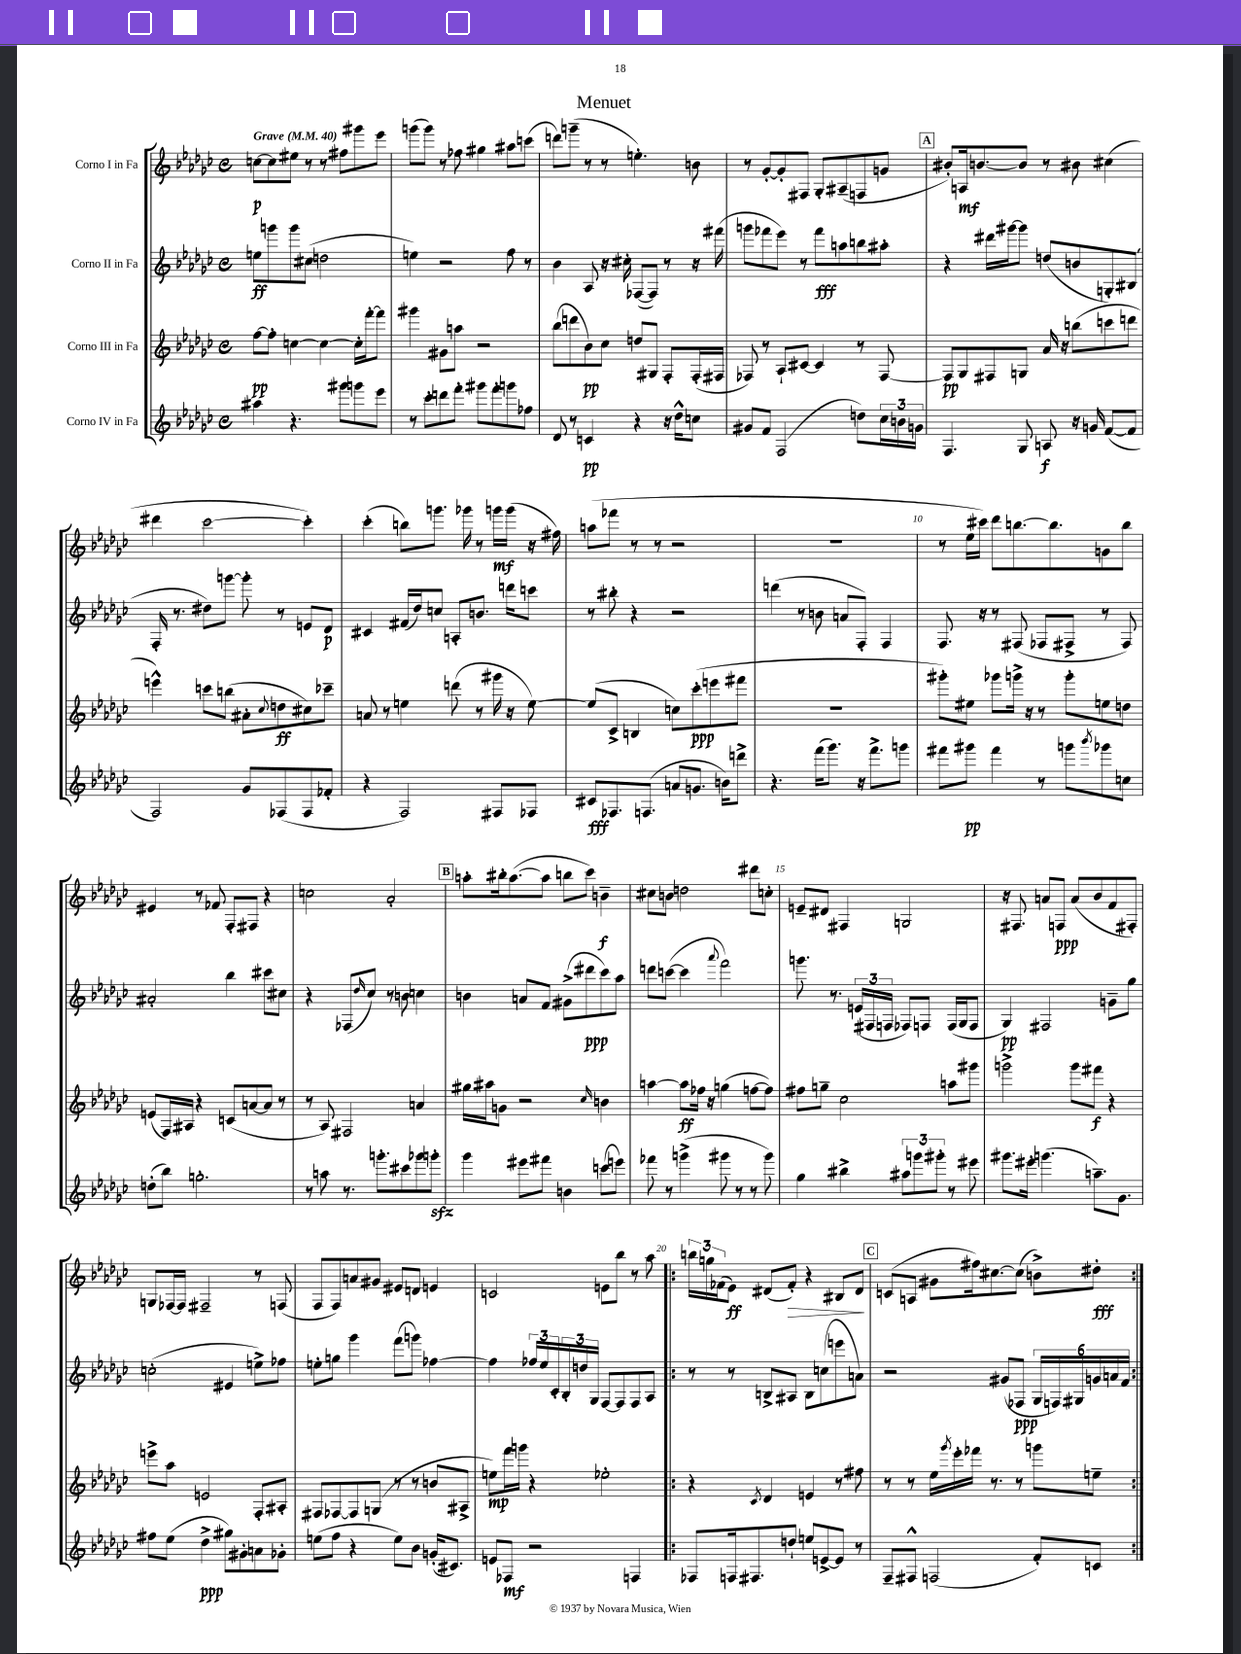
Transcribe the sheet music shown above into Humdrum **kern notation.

**kern	**dynam	**kern	**dynam	**kern	**dynam	**kern	**dynam
*part4	*part4	*part3	*part3	*part2	*part2	*part1	*part1
*staff4	*staff4	*staff3	*staff3	*staff2	*staff2	*staff1	*staff1
*I"Corno IV in Fa	*	*I"Corno III in Fa	*	*I"Corno II in Fa	*	*I"Corno I in Fa	*
*clefG2	*	*clefG2	*	*clefG2	*	*clefG2	*
*k[b-e-a-d-g-c-]	*	*k[b-e-a-d-g-c-]	*	*k[b-e-a-d-g-c-]	*	*k[b-e-a-d-g-c-]	*
*M4/4	*	*M4/4	*	*M4/4	*	*M4/4	*
*met(c)	*	*met(c)	*	*met(c)	*	*met(c)	*
*MM40	*	*MM40	*	*MM40	*	*MM40	*
=1	=1	=1	=1	=1	=1	=1	=1
!	!	!	!	!	!	!LO:TX:a:B:t=Grave	!
4aa#X\	.	[8ff\L	pp	8een\L	ff	[8ccn\L	p
.	.	8ff'\J]	.	8gggn\	.	8cc\]	.
4.r	.	[4ccn\	.	8ggg\	.	8ee#X\J	.
.	.	.	.	(8cc#X\J	.	8r	.
.	.	4cc\_	.	2ddn\	.	8r	.
8ggg#X\L	.	.	.	.	.	8ff#X\L	.
8gggn\	.	16cc'\LL]	.	.	.	8ggg#X\	.
.	.	[16fff'\J	.	.	.	.	.
8eee-\J	.	8fff\J]	.	.	.	8eee-\J	.
=2	=2	=2	=2	=2	=2	=2	=2
8r	.	4ggg#X\	.	4een\)	.	(8gggn\L	.
8ccc-'\L	.	.	.	.	.	8ggg\J)	.
8dddn\	.	8g#X\L	.	2r	.	8r	.
8fff'\J	.	8aan\J	.	.	.	8ff-X\	.
8ggg#X\L	.	2r	.	.	.	4gg#X\	.
8fff'\	.	.	.	.	.	.	.
8gggn\	.	.	.	8ff\	.	8aa#X\L	.
8ff-X\J	.	.	.	8r	.	(8cccn\J	.
=3	=3	=3	=3	=3	=3	=3	=3
8d-/	.	(8bb-\L	.	4b-\	.	8dddn\L)	.
8r	.	8dddn\	.	.	.	(8gggn~\J	.
4cn/	pp	8b-\)	pp	8A-/	.	8r	.
.	.	8cc-\J	.	16r	.	8r	.
.	.	.	.	16cc#X'\	.	.	.
4r	.	8ddn/L	.	([8F-X/L	.	4.een'\)	.
.	.	8G#X/J	.	8F-/J])	.	.	.
16r	.	8F'/L	.	8r	.	.	.
16dd-^^\KL	.	.	.	.	.	.	.
8ccn\J	.	(16F'/L	.	16r	.	8bn\	.
.	.	16F#X/JJ	.	(16fff#X\	.	.	.
=4	=4	=4	=4	=4	=4	=4	=4
8g#X/L	.	8F-X/)	.	8gggn\L	.	8r	.
8f/J	.	8r	.	8fff-X\	.	[8g-'/L	.
(2F/	.	8A-`/L	.	8eee-\J)	.	8g-'/]	.
.	.	[8c#X/J	.	8r	.	8F#X/J	.
.	.	4c#/]	.	8fff-\L	fff	8G-'/L	.
.	.	.	.	8aan\	.	(8A#X~/	.
8ddn\L)	.	8r	.	8bbn\	.	8Fn/	.
24cc-\L	.	[8F-/	.	8aa#X'\J	.	8gn/J	.
24bn\	.	.	.	.	.	.	.
24gn\JJ	.	.	.	.	.	.	.
!!LO:REH:place=s1:t=A
=5	=5	=5	=5	=5	=5	=5	=5
4.F/	.	8F-/L]	pp	4r	.	8b#X'/L)	.
.	.	8G-/	.	.	.	16An/k	mf
.	.	.	.	.	.	[8.bn/	.
.	.	8F#X/	.	16ddd#X\LL	.	.	.
.	.	.	.	[16ggg#X\J	.	.	.
8G-/	.	8Gn/J	.	8ggg#\J]	.	8b/J]	.
8An/	f	16a-/	.	(8ddn/L	.	8r	.
.	.	16r	.	.	.	.	.
16r	.	(8bbn\L	.	8bn/	.	8b#X\	.
16gn/	.	.	.	.	.	.	.
([8f/L	.	8cccn\	.	8Gn'/)	.	(4cc#X\	.
8f/J]	.	8dddn\J	.	(8B#X/J	.	.	.
!!LO:LB:g=z
=6	=6	=6	=6	=6	=6	=6	=6
2F/)	.	4eeen^^\)	.	16F'/	.	4ddd#X\	.
.	.	.	.	8.r	.	.	.
.	.	8cccn\L	.	8dd#X\L)	.	[2ccc-\	.
.	.	(8bbn\J	.	[8gggn\J	.	.	.
8g-/L	.	8a#X'\L	.	8ggg'\]	.	.	.
.	.	8qqcc-/	.	.	.	.	.
(8F-X/	.	8ddn\	ff	8r	.	.	.
8F-/	.	8cc#X\)	.	8en/L	.	4ccc-'\])	.
8f-X'/J	.	8ccc-X~\J	.	8d-/J	p	.	.
=7	=7	=7	=7	=7	=7	=7	=7
4r	.	8an/	.	4c#X/	.	(4ccc-'\	.
.	.	8r	.	.	.	.	.
2F/)	.	4een\	.	(16f#X/LL	.	8bbn\L)	.
.	.	.	.	16dd-/J)	.	.	.
.	.	.	.	8ccn/J	.	8.gggn\J	.
.	.	(8dddn\	.	8An'/L	.	.	.
.	.	.	.	.	.	16ggg-X\	.
.	.	8r	.	8.bn/J	.	8r	.
8F#X/L	.	16ggg#X\	.	.	.	16gggn\LL	mf
.	.	16r	.	16dddn\KL	.	(16ggg\JJ	.
8F-X/J	.	[8ee\)	.	8cccn\J	.	16r	.
.	.	.	.	.	.	16ff#X\)	.
=8	=8	=8	=8	=8	=8	=8	=8
8c#X/L	fff	(8ee/L]	.	8r	.	(8aan\L	.
8.F-X/	.	8c-^/J	.	8bb#X'\	.	8fff-X\J	.
.	.	4Bn/	.	4r	.	8r	.
(8.Fn/J	.	.	.	.	.	.	.
.	.	.	.	.	.	8r	.
8an/L	.	8ccn\L)	.	2r	.	2r	.
8.gn/J	.	(8ccc-'\	ppp	.	.	.	.
.	.	8eeen\	.	.	.	.	.
16bn\KL)	.	.	.	.	.	.	.
8dddn^\J	.	8fff#X\J	.	.	.	.	.
=9	=9	=9	=9	=9	=9	=9	=9
4.r	.	1r	.	(4dddn\	.	1r	.
.	.	.	.	8r	.	.	.
(16fff\KL	.	.	.	8bn\	.	.	.
8.ggg-\J)	.	.	.	.	.	.	.
.	.	.	.	8an/L	.	.	.
16r	.	.	.	8F'/J)	.	.	.
8.fff^\L	.	.	.	.	.	.	.
.	.	.	.	4F/	.	.	.
8gggn\J	.	.	.	.	.	.	.
=10	=10	=10	=10	=10	=10	=10	=10
8fff#X\L	.	8ggg#X'\L)	.	8.F/	.	8r	.
8ggg#X\J	pp	8ee#X\J	.	.	.	16ee-\LL	.
.	.	.	.	16r	.	16ccc#X\JJ)	.
4fff#\	.	8ggg-X\L	.	8r	.	8ddd-\L	.
.	.	16gggn^\Jk	.	(8F#X/	.	[8.bbn\	.
.	.	16r	.	.	.	.	.
8r	.	8r	.	8F-X/L	.	.	.
.	.	.	.	.	.	8.bb\]	.
8gggn\L	.	8ggg'\L	.	8F#X^/J	.	.	.
8qbbb-/	.	.	.	.	.	.	.
8ggg-X\	.	8een\	.	8r	.	8gn\	.
8ccn\J	.	8ddn\J	.	8F#/)	.	8bb\J	.
!!LO:LB:g=z
=11	=11	=11	=11	=11	=11	=11	=11
(8ddn'\L	.	(8en/L	.	2a#X'/	.	4e#X/	.
8bb-\J)	.	16F/L)	.	.	.	.	.
.	.	16A#X/JJ	.	.	.	.	.
2.ggn'\	.	4r	.	.	.	8r	.
.	.	.	.	.	.	8f-X/	.
.	.	(8cn/L	.	4bb-\	.	8F'/L	.
.	.	[8an/	.	.	.	8F#X/J	.
.	.	8a/J]	.	8ccc#X\L	.	4r	.
.	.	8r	.	8cc#X\J	.	.	.
=12	=12	=12	=12	=12	=12	=12	=12
8r	.	8r	.	4r	.	2ccn\	.
8aan\	.	8A-/)	.	.	.	.	.
8.r	.	2F#X/	.	(8F-X/L	.	.	.
.	.	.	.	16qqdd-/	.	.	.
.	.	.	.	8cc-/J)	.	.	.
8.gggn'\L	.	.	.	.	.	.	.
.	.	.	.	8r	.	2a-'/	.
8ccc#X\	.	.	.	8bn\	.	.	.
8ggg-X\	.	4an/	.	4ccn\	.	.	.
8gggnzz'\J	.	.	.	.	.	.	.
!!LO:REH:place=s1:t=B
=13	=13	=13	=13	=13	=13	=13	=13
4ggg-\	.	16gg#X\LL	.	4bn\	.	8aan'\L	.
.	.	16aa#X\J	.	.	.	.	.
.	.	8gn\J	.	.	.	16bb#X'\k	.
.	.	.	.	.	.	([8.aa\	.
8eee#X\L	.	2r	.	8an/L	.	.	.
8fff#X\J	.	.	.	8f/J	.	8aa\J]	.
4bn\	.	.	.	(8g#X^\L	.	8bbn\L	.
.	.	.	.	8ddd#X\	ppp	8ccc-\J)	.
.	.	16qqcc-/	.	.	.	.	.
(8cccn\L	.	4bn\	.	8ccc-\)	.	4bn~\	f
8eeen\J)	.	.	.	8aa-\J	.	.	.
=14	=14	=14	=14	=14	=14	=14	=14
8fff-X\	.	[4aan\	.	8dddn\L	.	8cc#X\L	.
8r	.	.	.	([8cccn\J	.	8bn\J	.
(4gggn^\	.	8aa\L]	ff	4ccc\]	.	2ddn\	.
.	.	16ff-X\Jk	.	.	.	.	.
.	.	16r	.	.	.	.	.
.	.	.	.	8qqaaa-/	.	.	.
8ggg#X\	.	(4ggn\	.	2fff\)	.	.	.
8r	.	.	.	.	.	.	.
8r	.	[8ffn\L	.	.	.	8ddd#X\L	.
8ggg#\)	.	8ff\J])	.	.	.	8ccn'\J	.
=15	=15	=15	=15	=15	=15	=15	=15
4gg-\	.	8ff#X\L	.	8.gggn\	.	8en~/L	.
.	.	8ggn~\J	.	.	.	8d#X/J	.
.	.	.	.	8.r	.	.	.
4bb#X^\	.	2cc-\	.	.	.	4F#X/	.
.	.	.	.	(24en/LL	.	.	.
.	.	.	.	24F#X/	.	.	.
.	.	.	.	24Fn/JJ	.	.	.
12aa#X\L	.	.	.	8F-X/L)	.	2Gn/	.
12gggn\	.	.	.	.	.	.	.
.	.	.	.	8Fn/J	.	.	.
12ggg#X'\J	.	.	.	.	.	.	.
8r	.	8aan\L	.	(16F/LL	.	.	.
.	.	.	.	16G-/J	.	.	.
8eee#X\	.	8ggg#X\J	.	8F/J	.	.	.
=16	=16	=16	=16	=16	=16	=16	=16
8.ggg#X\L	.	2gggn^\	.	4G-/)	pp	16r	.
.	.	.	.	.	.	8.F#X/	.
16eee#X'\Jk	.	.	.	.	.	.	.
(4.gggn\	.	.	.	2F#X/	.	8an/L	.
.	.	.	.	.	.	8Fn/J	ppp
.	.	8ggg\L	.	.	.	(8a/L	.
8.aan~\L)	.	8fff#X\J	f	.	.	8b-/	.
.	.	4r	.	8gn~\L	.	8f/	.
8.g-\J	.	.	.	.	.	.	.
.	.	.	.	8gg-\J	.	8F#X'/J)	.
!!LO:LB:g=z
=17	=17	=17	=17	=17	=17	=17	=17
8ff#X\L	.	8eeen^\L	.	(2ccn'\	.	8Gn/L	.
(8ee-\J	.	8aa-\J	.	.	.	[16F-X/L	.
.	.	.	.	.	.	16F-/JJ]	.
4dd-^\	ppp	2en/	.	.	.	2F#X~/	.
8gg#X\L)	.	.	.	4e#X/	.	.	.
8g#X'\	.	.	.	.	.	.	.
8an\	.	8F'/L	.	8een^\L)	.	8r	.
8g-X'\J	.	8A#X'/J	.	8ff-X\J	.	(8Fn/	.
=18	=18	=18	=18	=18	=18	=18	=18
(8een\L	.	8F#X/L	.	8een'\L	.	8F/L	.
8ff\J	.	[8F-X/	.	8ggn\J	.	8F/)	.
4r	.	8F-/]	.	4ggg-\	.	8an/	.
.	.	(8Gn/J	.	.	.	8g#X/J	.
8ee\L)	.	8r	.	(8fff\L	.	8e#X/L	.
8b-\J	.	8r	.	8gggn\J)	.	8dn/J	.
(16gn'/KL	.	8bn/L	.	[4ff-X\	.	4en/	.
8.c#X/J)	.	.	.	.	.	.	.
.	.	8A#X^/J	.	.	.	.	.
=19	=19	=19	=19	=19	=19	=19	=19
8en/L	.	8een\L)	mp	4ff-\]	.	2cn/	.
8F-X/J	mf	16fff\L	.	.	.	.	.
.	.	16gggn\JJ	.	.	.	.	.
2r	.	4r	.	24ff-X/LL	.	.	.
.	.	.	.	24ee-/	.	.	.
.	.	.	.	24c-'/	.	.	.
.	.	.	.	24B-'/	.	.	.
.	.	.	.	24ddn/	.	.	.
.	.	.	.	24G-/JJ	.	.	.
.	.	2ee-X'\	.	[8F/L	.	8en\L	.
.	.	.	.	8F/]	.	8bb-\J	.
4Fn/	.	.	.	8F/	.	8r	.
.	.	.	.	8A-/J	.	8aa-\	.
=20!|:	=20!|:	=20!|:	=20!|:	=20!|:	=20!|:	=20!|:	=20!|:
8F-X/L	.	4r	.	8r	.	24bbn\LL	.
.	.	.	.	.	.	24ggn\	.
.	.	.	.	.	.	(24f-X\J	.
16Fn/k	.	.	.	8r	.	8e-\J)	ff
8.F#X/	.	.	.	.	.	.	.
.	.	8qc-/	.	.	.	.	.
.	.	4d-/	.	8Bn^/L	.	(8d#X/L	.
!	!	!	!	!	!	!	!LO:HP:b
8ddn`/J	.	.	.	8A#X/J	.	8f-'/J)	>
8een/L	.	4en/	.	8B\L	.	4r	.
[8en^/	.	.	.	(8ccn\	.	.	.
8e/J]	.	8r	.	8eeen\	.	8B#X/L	.
8r	.	8ff#X\	.	8an\J)	.	8d#/J	.
.	.	.	.	.	.	.	]
!!LO:REH:place=s1:t=C
=21	=21	=21	=21	=21	=21	=21	=21
8F~/L	.	8r	.	2r	.	(8cn/L	.
8F#X^^/J	.	8r	.	.	.	8An/J	.
(2Fn/	.	16ee-\LL	.	.	.	8g#X\L	.
.	.	8qggg-/	.	.	.	.	.
.	.	16eee-'\	.	.	.	.	.
.	.	16fff-X\JJ	.	.	.	16ff#X\k)	.
.	.	8.r	.	.	.	[8.cc#X\	.
.	.	.	.	(8g#X/L	.	.	.
.	.	8r	.	8F-X/J	ppp	(8cc#\J]	.
8f'/L)	.	8gggn\L	.	24G-/LL	.	8bn^\L)	.
.	.	.	.	24Fn/)	.	.	.
.	.	.	.	24G#X/	.	.	.
8cn/J	.	8een~\J	.	24gn/	.	8dd#X'\J	fff
.	.	.	.	24an/	.	.	.
.	.	.	.	24f/JJ	.	.	.
=:|!	=:|!	=:|!	=:|!	=:|!	=:|!	=:|!	=:|!
*-	*-	*-	*-	*-	*-	*-	*-
